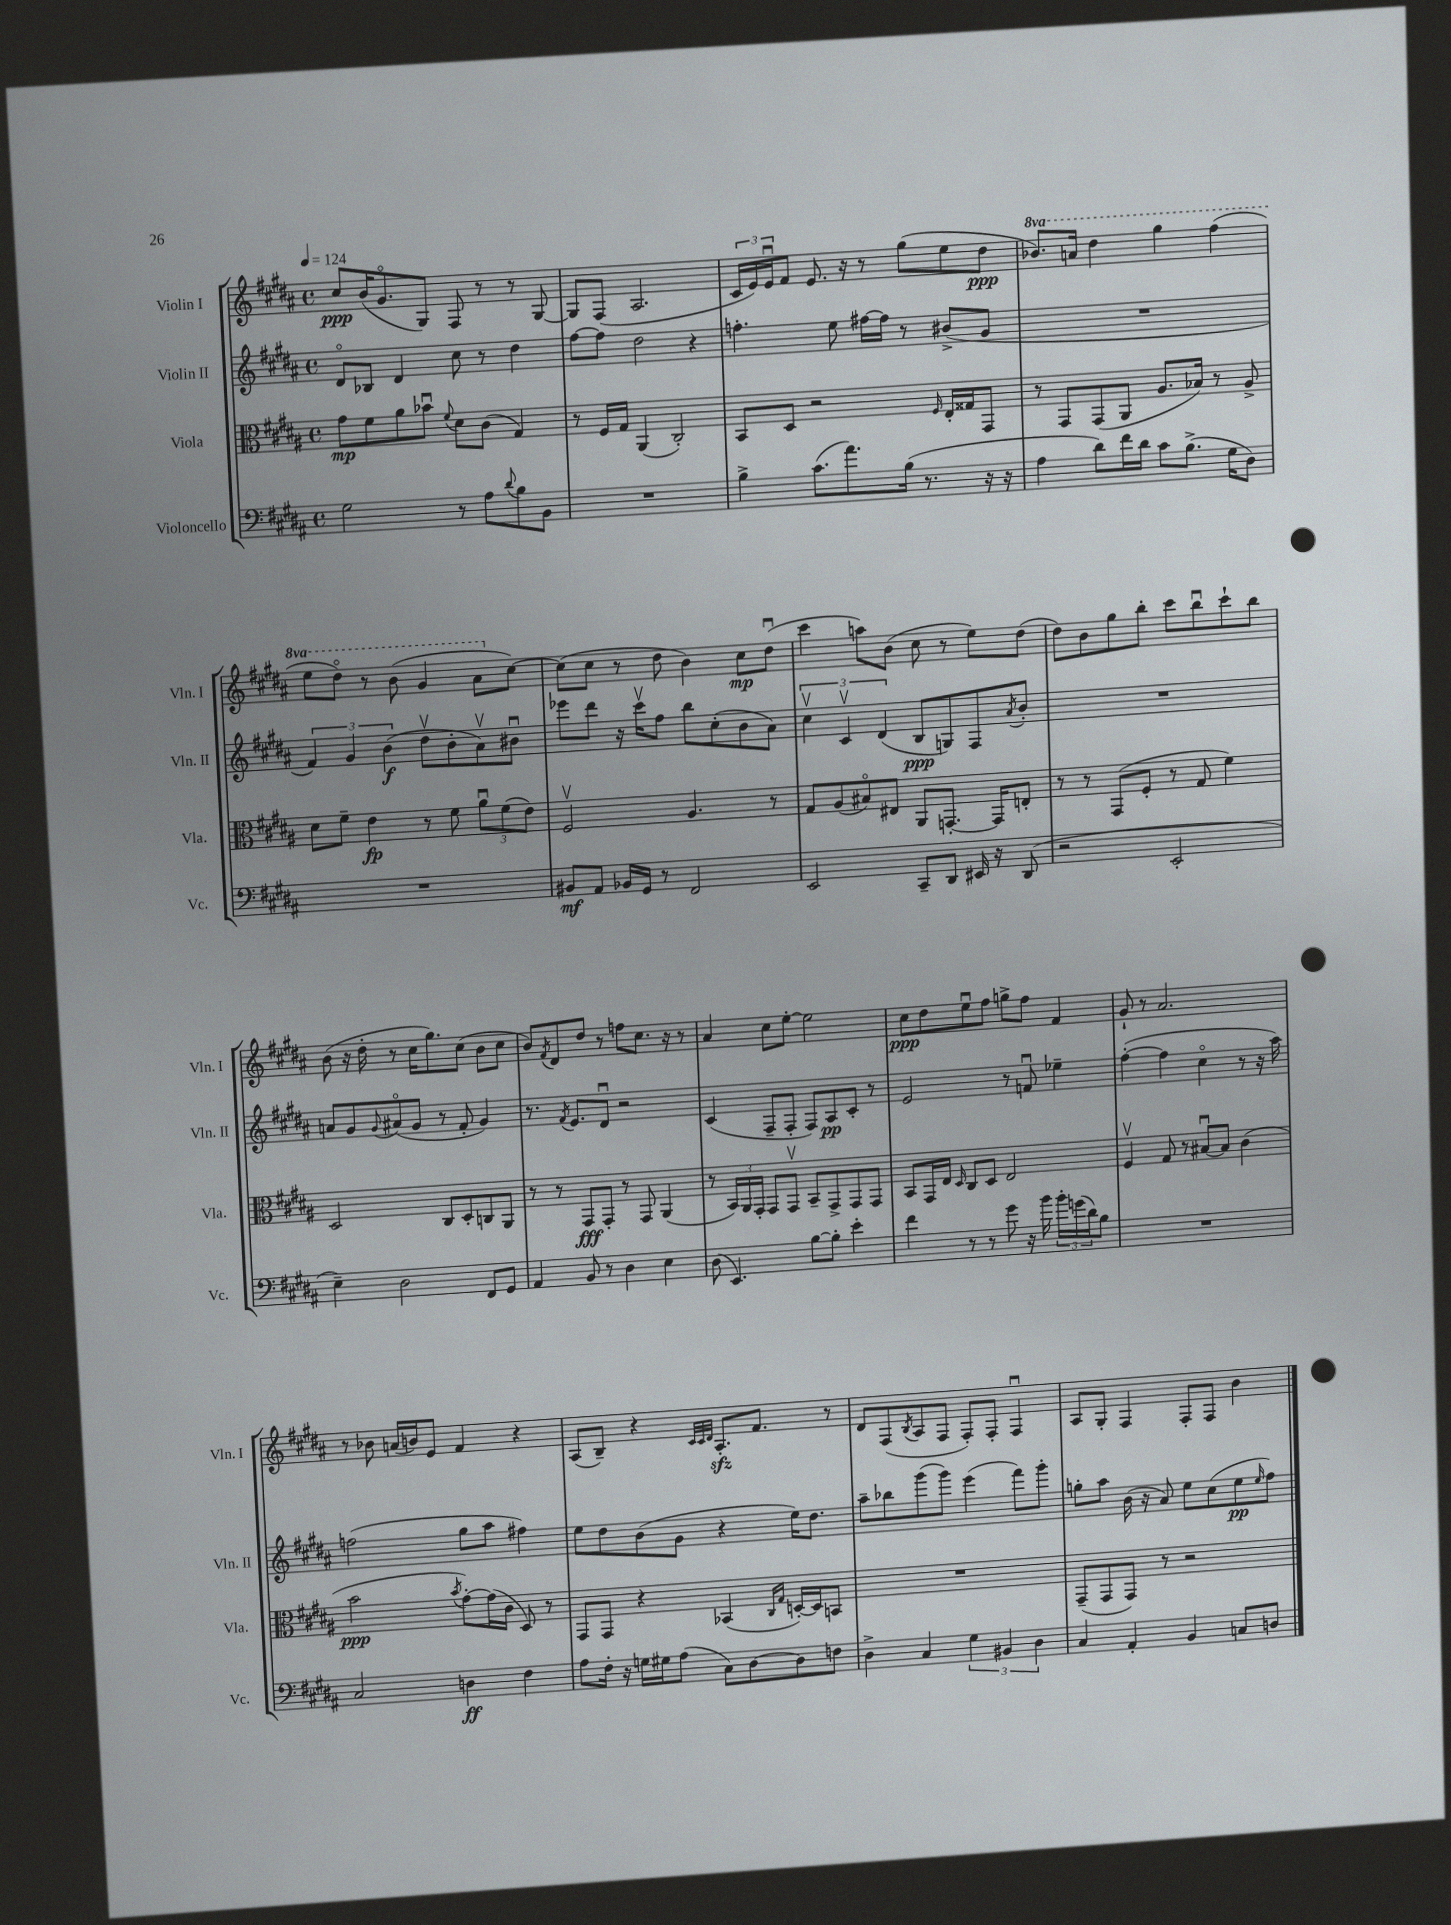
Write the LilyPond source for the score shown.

<<
\new StaffGroup <<
\new Staff = "s0" \with { instrumentName = "Violin I" shortInstrumentName = "Vln. I" } {
    \clef treble \key b \major \defaultTimeSignature \time 4/4 \set Staff.ottavationMarkups = #ottavation-simple-ordinals \tempo 4 = 124
    cis''8\ppp b'16( gis'8.\flageolet gis8) fis8 r8 r8 gis8~ |
    gis8 fis8( ais2. |
    \tuplet 3/2 { cis'16 e'16) e'16\downbow } fis'8 e'8. r16 r8 gis''8( e''8 dis''8\ppp |
    \ottava #1 bes''8.) a''16 dis'''4 gis'''4 fis'''4( |
    e'''8 dis'''8\flageolet) r8 b''8( gis''4 ais''8 \ottava #0 cis''8~) |
    cis''8( cis''8 r8 dis''8 b'4) cis''8\mp dis''8\downbow( |
    cis'''4 a''8) b'8( cis''8 r8 e''8) dis''8( |
    dis''8) b'8 gis''8 b''8-. cis'''8 b''8\downbow cis'''8-! b''8 |
    b'8( r16 dis''16-. r8 cis''16 gis''8.) cis''8( b'8 cis''8 |
    b'8) \acciaccatura { fis'8 } dis'8 dis''8 r8 f''8 cis''8. r16 r8 |
    ais'4 cis''8 e''8~-. e''2 |
    cis''8\ppp dis''8 e''8\downbow fis''8 g''8-> fis''8 fis'4 |
    gis'8-! r8 ais'2. |
    r8 bes'8 a'16( b'16) e'8 fis'4 r4 |
    ais8( b8--) r4 \grace { cis'32 cis'32 dis'32 } ais8.-.\sfz fis'8. r8 |
    dis'8 fis8( \acciaccatura { b8 } ais8 fis8 fis8-.) fis8-. fis4\downbow |
    ais8 gis8-. fis4 fis8-. fis8 b'4 \bar "|." |
}
\new Staff = "s1" \with { instrumentName = "Violin II" shortInstrumentName = "Vln. II" } {
    \clef treble \key b \major \defaultTimeSignature \time 4/4
    dis'8\flageolet bes8 dis'4 cis''8 r8 dis''4 |
    fis''8~ fis''8 dis''2 r4 |
    f''4.-. e''8 fis''16~ fis''16 r8 bis'8->( gis'8 |
    R1 |
    \tuplet 3/2 { fis'4) gis'4 b'4\f( } dis''8\upbow b'8-. ais'8\upbow) bis'8\downbow |
    ees'''8 dis'''8 r16 cis'''16\upbow fis''8 b''8 cis''8-.( b'8 ais'8) |
    \tuplet 3/2 { cis''4\upbow cis'4\upbow dis'4( } b8\ppp g8) fis8 \acciaccatura { ais'8 } b'8-. |
    R1 |
    a'8 gis'8 \appoggiatura { gis'8 } ais'8\flageolet( gis'8 r8 fis'8-. gis'4) |
    r8. \acciaccatura { fis'8 } e'8. dis'8\downbow r2 |
    cis'4( fis8-- fis8-. fis8) ais8\pp cis'8-. r8 |
    e'2 r8 f'8\downbow ees''4-- |
    fis''4~-.( fis''4 cis''4\flageolet r8 r16 ais''16) |
    f''2( gis''8 ais''8 fis''4) |
    e''8 dis''8 b'8( gis'8 r4 e''16) dis''8. |
    ais''8-- bes''8 gis'''8( gis'''8) e'''4( fis'''8) gis'''8-. |
    g''8-. ais''8 b'16( r16 ais'8) e''8 cis''8( e''8\pp \grace { e''16 } fis''8) \bar "|." |
}
\new Staff = "s2" \with { instrumentName = "Viola" shortInstrumentName = "Vla." } {
    \clef alto \key b \major \defaultTimeSignature \time 4/4
    gis'8\mp fis'8 ais'8 bes'8\downbow \appoggiatura { fis'8 } dis'8 cis'8( gis4) |
    r8 fis16 gis16 ais,4( cis2-.) |
    b,8 dis8 r2 \grace { fis16 } e16-. gisis16 gis,8 |
    r8 gis,8 gis,8( ais,8 ais8. bes16) r8 ais8-> |
    dis'8 fis'8-- e'4\fp r8 fis'8 \tuplet 3/2 { ais'8\downbow fis'8( e'8) } |
    fis2\upbow ais4. r8 |
    gis8 ais8( bis8\flageolet) eis8 ais,8 g,8.~-. g,16 e8-. |
    r8 r8 gis,8( fis8-. r8 gis8 fis'4) |
    dis2 cis8 dis8-. c8 ais,8 |
    r8 r8 gis,8\fff gis,8-. r8 gis,8 ais,4( |
    r8 \tuplet 3/2 { b,16) ais,16 gis,16-. } gis,8 gis,8\upbow b,8-- gis,8-> gis,8 gis,8 |
    b,8 gis,16 e16 \grace { dis16 } cis8 dis8 e2 |
    fis4\upbow gis8 r8 bis8~\downbow bis8 cis'4( |
    b'2\ppp \acciaccatura { b'8 } gis'8~-.) gis'16( cis'16 dis8) r8 |
    gis,8 gis,8 r4 bes,4( \grace { cis16 gis16 } d16~-.) d16 b,8 |
    R1 |
    gis,8--( gis,8 gis,8) r8 r2 \bar "|." |
}
\new Staff = "s3" \with { instrumentName = "Violoncello" shortInstrumentName = "Vc." } {
    \clef bass \key b \major \defaultTimeSignature \time 4/4
    gis2 r8 ais8 \appoggiatura { dis'8 } b8 b,8 |
    R1 |
    b4-> cis'8.( ais'8.) b16( r8. r16 r16 |
    ais4 dis'8) fis'16 dis'16 cis'8 b8.->( gis16 dis8) |
    R1 |
    bis,8\mf ais,8 bes,16 gis,16 r8 fis,2 |
    e,2 cis,8-- dis,8 eis,16 r16 dis,8( |
    r2 e,2-. |
    e4--) dis2 fis,8 gis,8 |
    ais,4 b,8 r8 dis4 e4 |
    dis8( e,4.) b8~ b8-. e'4-. |
    fis'4 r8 r8 gis'8 r16 b'16 \tuplet 3/2 { b'16-. g'16( dis'16) } b8 |
    R1 |
    cis2 d4\ff fis4 |
    ais8 fis16-. r16 g16 gis16 ais8( cis8) dis8~ dis8 f8 |
    dis4-> cis4 \tuplet 3/2 { gis4 bis,4 dis4 } |
    cis4 ais,4-. b,4 c8 d8 \bar "|." |
}
>>
>>
\layout { \context { \Score \remove "Bar_number_engraver" } }
